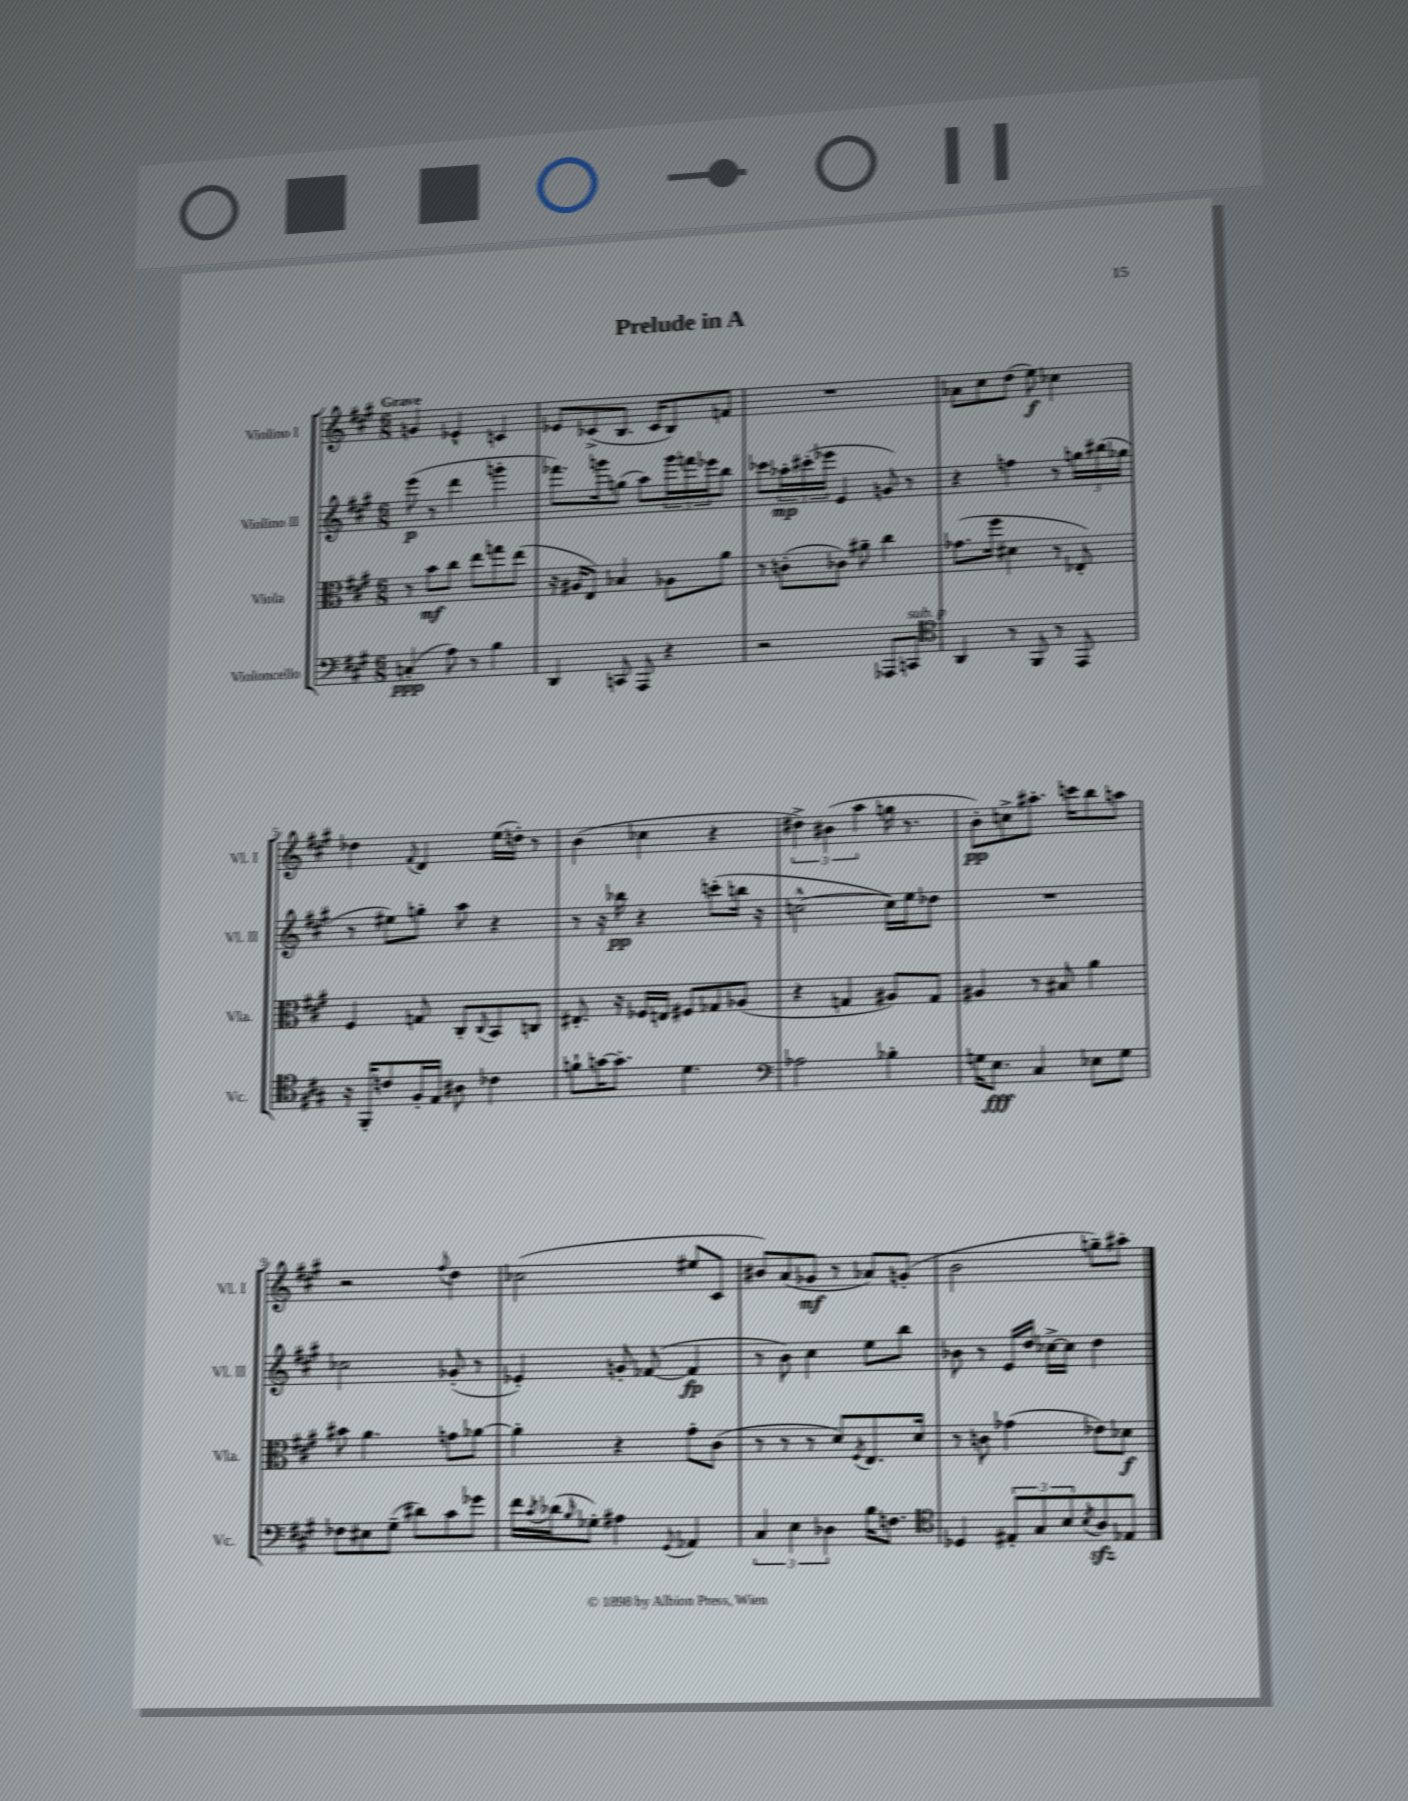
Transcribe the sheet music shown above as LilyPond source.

\header { title = "Prelude in A" }
<<
\new StaffGroup <<
\new Staff = "s0" \with { instrumentName = "Violino I" shortInstrumentName = "Vl. I" } {
    \clef treble \key a \major \numericTimeSignature \time 6/8 \tempo "Grave"
    g'4 ees'4-^ c'4 |
    ees'8 ces'8->( b8. ces'16 b8) f'8 |
    R2. |
    aes'8 cis''8 d''8( e''8\f) ces''4 |
    des''4 \appoggiatura { fis'8 } d'4 e''16( d''16-.) r8 |
    b'4( ces''4 r4 |
    \tuplet 3/2 { dis''4->) bis'4( a''4 } g''16 r8. |
    b'8-.\pp) c''8-> ais''8.-. c'''16 b''8 a''8 |
    r2 \appoggiatura { fis''8 } d''4 |
    ces''2( eis''8 cis'8 |
    bis'8) a'8( ges'8\mf r8 aes'8) g'8-.( |
    b'2 g''8--) ais''8-. \bar "|." |
}
\new Staff = "s1" \with { instrumentName = "Violino II" shortInstrumentName = "Vl. II" } {
    \clef treble \key a \major \numericTimeSignature \time 6/8
    e'''8\p( r8 d'''4 g'''4-. |
    fes'''8.) g'''16 g''8( a''8) \tuplet 3/2 { g'''16 f'''16 ees'''16 } b''8 |
    ces'''8 \tuplet 3/2 { aes''16-.\mp cis'''16-.( ees'''16 } e'4 g'8) r8 |
    r4 f''4 r8 \tuplet 3/2 { g''16 bis''16( ges''16 } |
    r8 eis''8) g''8-. a''8 r4 |
    r8 r16 bes''16\pp r4 c'''8-.( b''16 r16 |
    c''2~-^ c''16) e''16 des''8 |
    R2. |
    ces''2 ges'8-.( r8 |
    ees'4-.) g'8-. fes'8~( fes'4\fp |
    r8 b'8) cis''4 e''8 b''8 |
    bes'8 r8 e'16 d''16 ces''16~-> ces''16 d''4 \bar "|." |
}
\new Staff = "s2" \with { instrumentName = "Viola" shortInstrumentName = "Vla." } {
    \clef alto \key a \major \numericTimeSignature \time 6/8
    r8 b'8\mf cis''8 e''8 g''8 e''8( |
    r16 ais16 e8) bes4 aes8 a'8 |
    r8 c'8-.( ces'8) ais'8-- cis''4 |
    ges'8.( fis''16 dis'4 r8 ees8-.) |
    fis4 g8 cis8-. \appoggiatura { cis8 } b,8 c8 |
    eis8.-. r16 fes16 e16 fis8 ges8 aes8( |
    r4 g4 ais8) g8 |
    ais4 r8 bis8 a'4 |
    bis'8 a'4. g'8 aes'8~ |
    aes'4-. r4 gis'8-. cis'8( |
    r8 r8 r8 d'8) \acciaccatura { fis8 } e8. d'16 |
    r8 c'8 ges'4( ees'8) des'8\f \bar "|." |
}
\new Staff = "s3" \with { instrumentName = "Violoncello" shortInstrumentName = "Vc." } {
    \clef bass \key a \major \numericTimeSignature \time 6/8
    c4-.\ppp( a8) r8 b4 |
    d,4 c,8 a,,8 r4 |
    r2 aes,,8 c,8^\markup { \italic "sub. p" } |
    \clef tenor a,4 r8 fis,8 r8 e,8 |
    r16 fis,16-. c'8 fis16-. e16 ais8 ces'4 |
    f'8-! g'16~ g'8.-. d'4. |
    \clef bass aes2 bes4-. |
    g16 e8.\fff cis4 ees8 g8 |
    fes8 eis8 gis8--( dis'8) cis'8 ges'8 |
    fis'16 \acciaccatura { cis'8 } des'16( \grace { b16 } ges8-.) ais4 \appoggiatura { gis,8 } aes,4 |
    \tuplet 3/2 { cis4 e4 des4 } b16 f8. |
    \clef tenor des4 \tuplet 3/2 { eis8-. gis8 b8 } \acciaccatura { b8 } a8\sfz ees8 \bar "|." |
}
>>
>>
